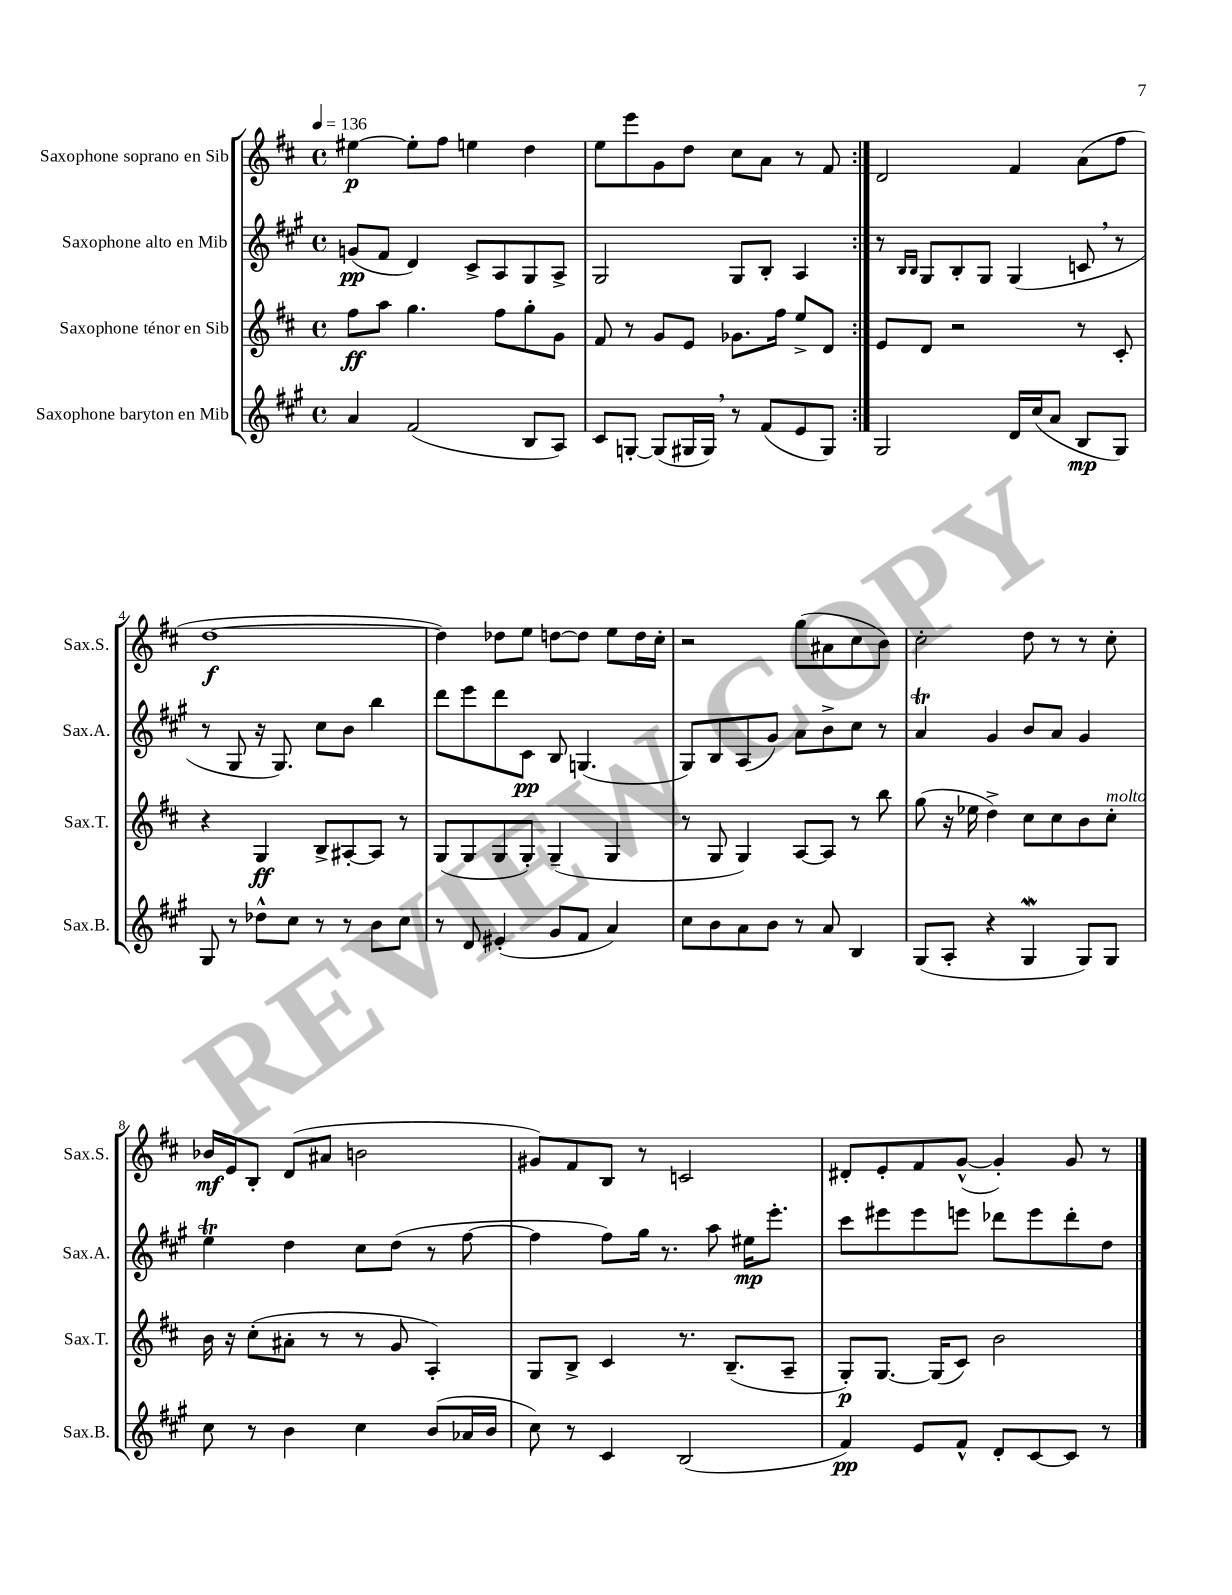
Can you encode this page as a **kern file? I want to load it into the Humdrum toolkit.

**kern	**kern	**kern	**kern
*staff4	*staff3	*staff2	*staff1
*clefG2	*clefG2	*clefG2	*clefG2
*k[f#c#g#]	*k[f#c#]	*k[f#c#g#]	*k[f#c#]
*M4/4	*M4/4	*M4/4	*M4/4
*met(c)	*met(c)	*met(c)	*met(c)
*MM136	*MM136	*MM136	*MM136
4a	8ff#	(8g	[4ee#
.	8aa	8f#	.
(2f#	4.gg	4d)	8ee#']
.	.	.	8ff#
.	.	8c#^	4ee
.	8ff#	8A	.
8B	8gg'	8G#	4dd
8A)	8g	8A^	.
=	=	=	=
8c#	8f#	2G#	8ee
[8G'	8r	.	8eee
(8G]	8g	.	8g
16G#	8e	.	8dd
16G#)	.	.	.
8r	8.g-	8G#	8cc#
(8f#	.	8B'	8a
.	16ff#	.	.
8e	8ee^	4A	8r
8G#)	8d	.	8f#
=:|!	=:|!	=:|!	=:|!
2G#	8e	8r	2d
.	.	16qqB	.
.	.	16qqB	.
.	8d	8G#	.
.	2r	8B'	.
.	.	8G#	.
16d	.	(4G#	4f#
(16cc#	.	.	.
8a	.	.	.
8B	8r	8c	(8a
8G#)	8c#'	8r	8ff#
=	=	=	=
8G#	4r	8r	[1dd
8r	.	8G#	.
8dd-^^	4G	16r	.
.	.	8.G#)	.
8cc#	.	.	.
8r	8B^	8cc#	.
8r	[8A#'	8b	.
8b	8A#]	4bb	.
8cc#	8r	.	.
=	=	=	=
8r	(8G	8ddd	4dd])
8d	8G	8eee	.
(4e#'	8G	8ddd	8dd-
.	8G')	8c#	8ee
8g#	(4G~	8B	[8dd
8f#	.	(4.G	8dd]
4a)	4G	.	8ee
.	.	.	16dd
.	.	.	16cc#'
=	=	=	=
8cc#	8r	8G#)	2r
8b	8G	8B	.
8a	4G)	(8A	.
8b	.	8g#)	.
8r	[8A	8a	(8gg
8a	8A]	8b^	8a#
4B	8r	8cc#	8cc#
.	8bb	8r	8b)
=	=	=	=
(8G#	(8gg	4a	2cc#'
8A'	16r	.	.
.	16ee-	.	.
4r	4dd^)	4g#	.
4G#	8cc#	8b	8dd
.	8cc#	8a	8r
8G#)	8b	4g#	8r
8G#	8cc#'	.	8cc#'
=	=	=	=
8cc#	16b	4ee	16b-
.	16r	.	16e
8r	(8cc#'	.	8B'
4b	8a#'	4dd	(8d
.	8r	.	8a#
4cc#	8r	8cc#	2b
.	8g	(8dd	.
(8b	4A')	8r	.
16a-	.	[8ff#	.
16b	.	.	.
=	=	=	=
8cc#)	8G	4ff#]	8g#)
8r	8B^	.	8f#
4c#	4c#	8ff#)	8B
.	.	16gg#	8r
.	.	8.r	.
(2B	8.r	.	2c
.	.	8aa	.
.	(8.B~	.	.
.	.	16ee#	.
.	.	8.eee'	.
.	8A~	.	.
=	=	=	=
4f#)	8G')	8ccc#	8d#'
.	[8.G	8eee#	8e'
8e	.	8eee#	8f#
.	(16G]	.	.
8f#^^	8c#)	8eee	([8g^^
8d'	2b	8ddd-	4g'])
[8c#	.	8eee	.
8c#]	.	8ddd-'	8g
8r	.	8dd	8r
==	==	==	==
*-	*-	*-	*-
